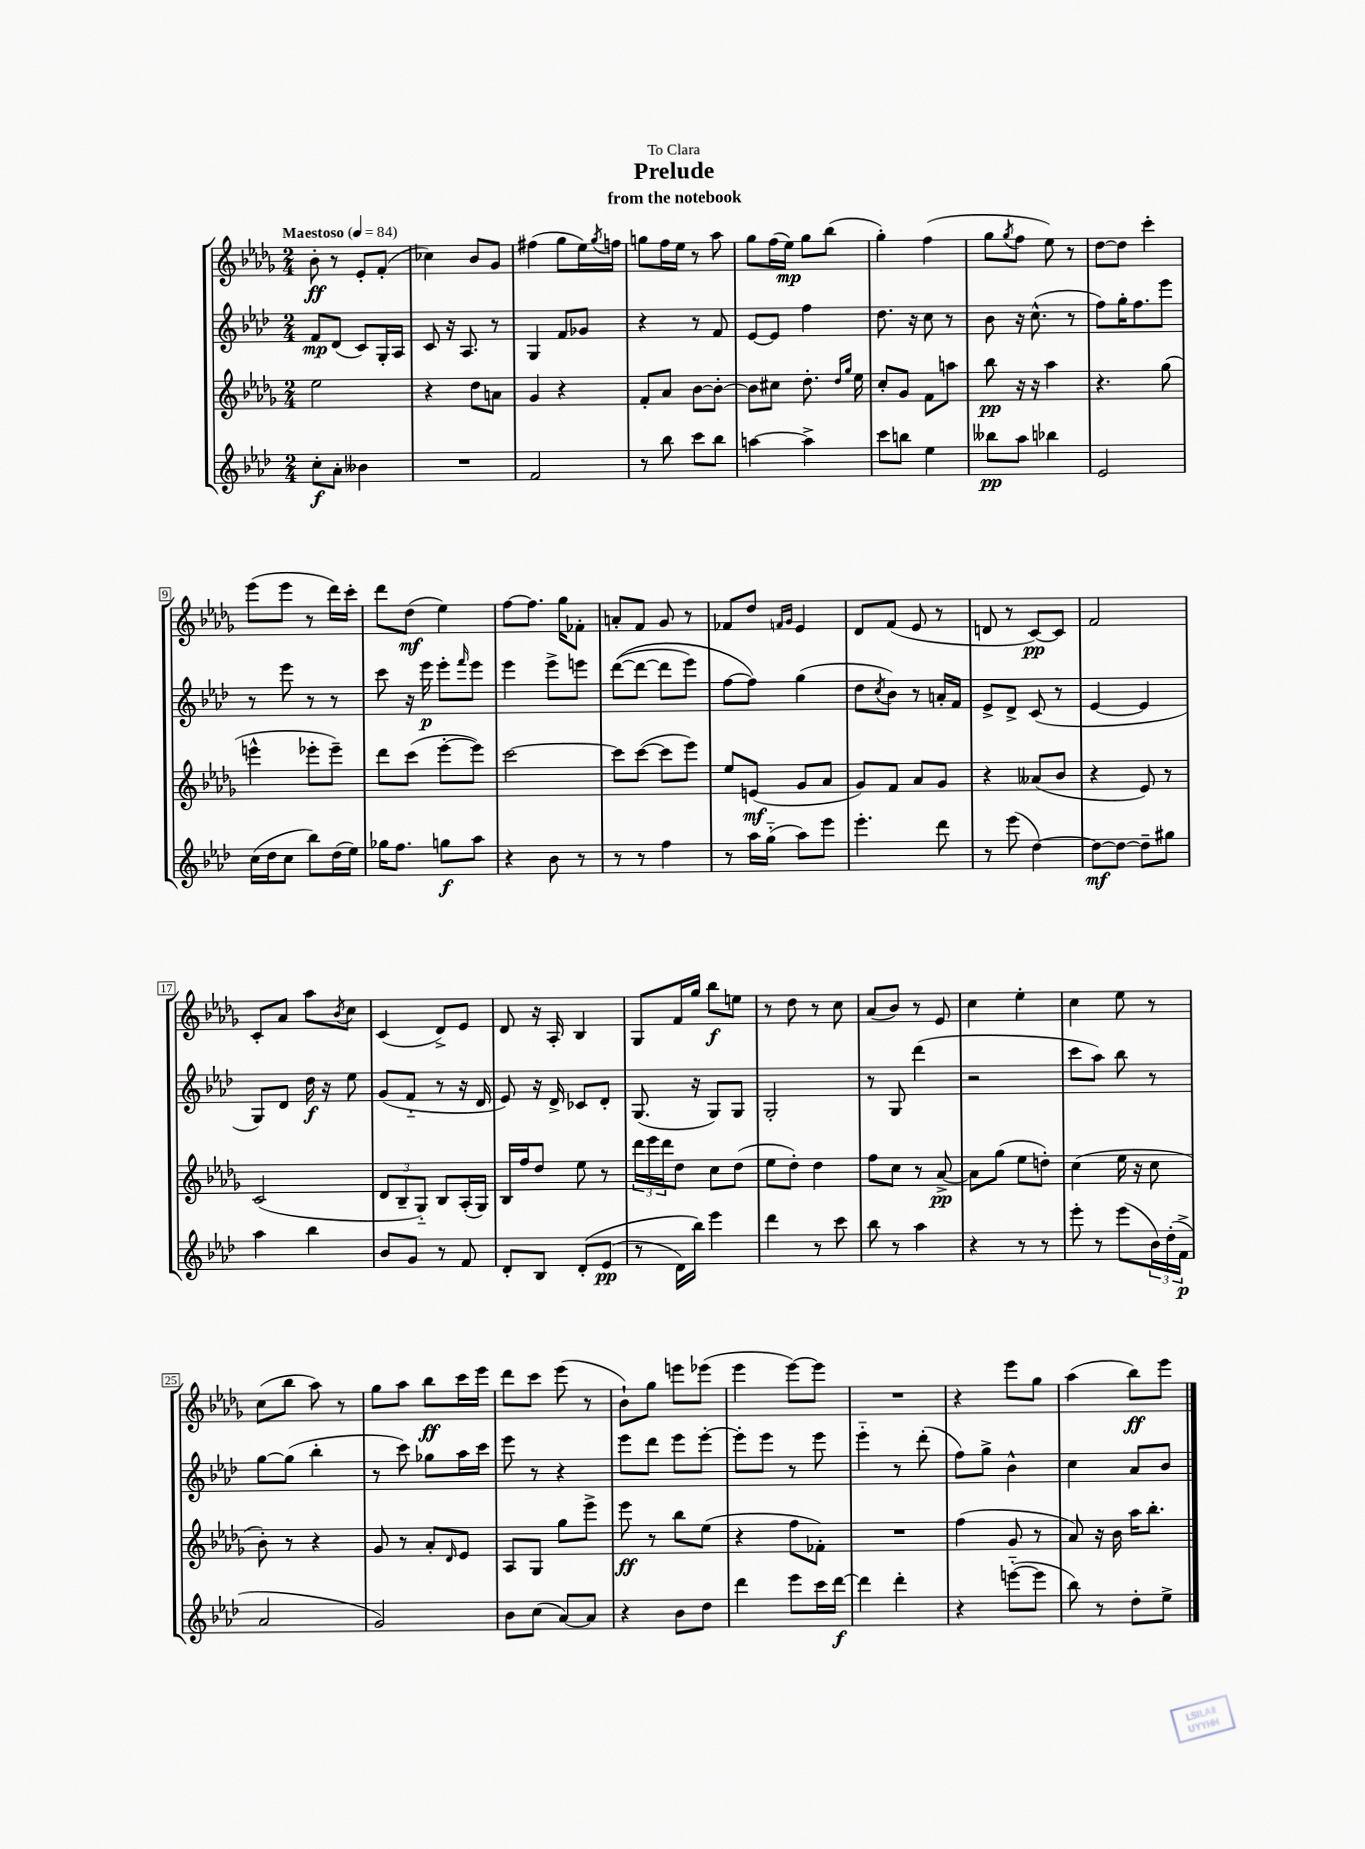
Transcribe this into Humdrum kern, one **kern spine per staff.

**kern	**dynam	**kern	**dynam	**kern	**dynam	**kern	**dynam
*part4	*part4	*part3	*part3	*part2	*part2	*part1	*part1
*staff4	*staff4	*staff3	*staff3	*staff2	*staff2	*staff1	*staff1
*clefG2	*	*clefG2	*	*clefG2	*	*clefG2	*
*k[b-e-a-d-]	*	*k[b-e-a-d-g-]	*	*k[b-e-a-d-]	*	*k[b-e-a-d-g-]	*
*M2/4	*	*M2/4	*	*M2/4	*	*M2/4	*
*MM84	*	*MM84	*	*MM84	*	*MM84	*
=1	=1	=1	=1	=1	=1	=1	=1
!	!	!	!	!	!	!LO:TX:a:B:t=Maestoso	!
8cc'\L	f	2ee-\	.	8f/L	mp	8b-'\	ff
8a-'\J	.	.	.	(8d-/J	.	8r	.
4b--X\	.	.	.	8c/L)	.	8e-'/L	.
.	.	.	.	16G'/L	.	(8f'/J	.
.	.	.	.	16A-/JJ	.	.	.
=2	=2	=2	=2	=2	=2	=2	=2
2r	.	4r	.	8c/	.	4cc-X\)	.
.	.	.	.	16r	.	.	.
.	.	.	.	8.A-/	.	.	.
.	.	8dd-\L	.	.	.	8b-/L	.
.	.	8an\J	.	8r	.	8g-/J	.
=3	=3	=3	=3	=3	=3	=3	=3
2f/	.	4g-/	.	4G/	.	(4ff#X\	.
.	.	4r	.	8f/L	.	8gg-\L	.
.	.	.	.	8g-X/J	.	16ee-\L)	.
.	.	.	.	.	.	8qgg-/	.
.	.	.	.	.	.	16ffn\JJ	.
=4	=4	=4	=4	=4	=4	=4	=4
8r	.	8f'/L	.	4r	.	8ggn\L	.
8bb-\	.	8a-/J	.	.	.	16ff\L	.
.	.	.	.	.	.	16ee-\JJ	.
8ccc\L	.	[8b-\L	.	8r	.	8r	.
8bb-\J	.	8b-'\J_	.	8f/	.	8aa-\	.
=5	=5	=5	=5	=5	=5	=5	=5
[4aan\	.	8b-\L]	.	[8e-/L	.	8gg-\L	.
.	.	8cc#X\J	.	8e-/J]	.	(16ff\L	.
.	.	.	.	.	.	16ee-\JJ)	mp
4aa^\]	.	8.dd-'\	.	4ff\	.	8gg-\L	.
.	.	.	.	.	.	(8bb-\J	.
.	.	16qqdd-/LL	.	.	.	.	.
.	.	16qqgg-/JJ	.	.	.	.	.
.	.	16ee-\	.	.	.	.	.
=6	=6	=6	=6	=6	=6	=6	=6
8ccc\L	.	8cc'/L	.	8.dd-\	.	4gg-'\)	.
8bbn\J	.	8g-/J	.	.	.	.	.
.	.	.	.	16r	.	.	.
4ee-\	.	8f\L	.	8cc\	.	(4ff\	.
.	.	8aan\J	.	8r	.	.	.
=7	=7	=7	=7	=7	=7	=7	=7
8bb--X\L	pp	8bb-\	pp	8b-\	.	8gg-\L	.
.	.	.	.	.	.	8qgg-/	.
8aa-\J	.	16r	.	16r	.	8ff\J	.
.	.	16r	.	(8.cc^^\	.	.	.
4bb-X\	.	4aa-\	.	.	.	8ee-\)	.
.	.	.	.	8r	.	8r	.
=8	=8	=8	=8	=8	=8	=8	=8
2e-/	.	4.r	.	8ff\L)	.	[8dd-\L	.
.	.	.	.	16gg'\K	.	8dd-\J]	.
.	.	.	.	8.ff\	.	.	.
.	.	.	.	.	.	4ccc'\	.
.	.	(8gg-\	.	8eee-\J	.	.	.
!!LO:LB:g=z
=9	=9	=9	=9	=9	=9	=9	=9
(16cc\LL	.	4eeen^^\	.	8r	.	(8eee-\L	.
16dd-\J	.	.	.	.	.	.	.
8cc\J	.	.	.	8eee-\	.	8eee-\J	.
8bb-\L)	.	8eee-X'\L	.	8r	.	8r	.
(16dd-\L	.	8eee-~\J)	.	8r	.	16ddd-\LL)	.
16ee-\JJ)	.	.	.	.	.	16ccc'\JJ	.
=10	=10	=10	=10	=10	=10	=10	=10
16gg-X\KL	.	8ddd-\L	.	8ccc\	.	8ddd-\L	.
8.ff\J	.	.	.	.	.	.	.
.	.	(8ccc\J	.	16r	.	(8dd-\J	mf
.	.	.	.	16eee-\	p	.	.
8ggn\L	f	[8eee-'\L	.	8eee-'\L	.	4ee-\)	.
.	.	.	.	16qqfff/	.	.	.
8aa-\J	.	8eee-\J])	.	8eee-\J	.	.	.
=11	=11	=11	=11	=11	=11	=11	=11
4r	.	[2ccc\	.	4eee-\	.	[8ff\L	.
.	.	.	.	.	.	8.ff\J]	.
8b-\	.	.	.	8eee-^\L	.	.	.
.	.	.	.	.	.	16gg-\KL	.
8r	.	.	.	8eeen\J	.	8f-X'\J	.
=12	=12	=12	=12	=12	=12	=12	=12
8r	.	8ccc\L]	.	(([8ddd-\L	.	8an'/L	.
8r	.	([8ccc\J	.	8ddd-\J_	.	8f/J	.
4ff\	.	8ccc\L]	.	8ddd-\L]	.	8g-/	.
.	.	8eee-\J)	.	8eee-\J)	.	8r	.
=13	=13	=13	=13	=13	=13	=13	=13
8r	.	8ee-/L	.	[8ff\L	.	8f-X/L	.
16aa-\LL	.	(8en/J	mf	8ff\J])	.	8dd-/J	.
(16gg\JJ	.	.	.	.	.	.	.
.	.	.	.	.	.	16qqfn/LL	.
.	.	.	.	.	.	16qqg-/JJ	.
8aa-\L)	.	8g-/L	.	(4gg\	.	4e-/	.
8eee-\J	.	8a-/J	.	.	.	.	.
=14	=14	=14	=14	=14	=14	=14	=14
4.eee-'\	.	8g-/L)	.	8dd-\L	.	8d-/L	.
.	.	.	.	8qcc/	.	.	.
.	.	8f/J	.	8b-\J)	.	(8f/J	.
.	.	8a-/L	.	8r	.	8e-/	.
8ddd-\	.	8g-/J	.	16an'/LL	.	8r	.
.	.	.	.	16f/JJ	.	.	.
=15	=15	=15	=15	=15	=15	=15	=15
8r	.	4r	.	8e-^/L	.	8dn/	.
(8eee-\	.	.	.	8d-^/J	.	8r	.
[4dd-\)	.	(8a--X/L	.	(8c/	.	[8c/L)	pp
.	.	8b-/J	.	8r	.	8c/J]	.
=16	=16	=16	=16	=16	=16	=16	=16
8dd-\L_	mf	4r	.	[4e-/	.	2f/	.
8dd-\J_	.	.	.	.	.	.	.
8dd-~\L]	.	8e-/)	.	4e-/]	.	.	.
8gg#X\J	.	8r	.	.	.	.	.
!!LO:LB:g=z
=17	=17	=17	=17	=17	=17	=17	=17
4aa-\	.	(2c/	.	8G/L)	.	8c'/L	.
.	.	.	.	8d-/J	.	8a-/J	.
4bb-\	.	.	.	16dd-\	f	8aa-\L	.
.	.	.	.	16r	.	.	.
.	.	.	.	.	.	8qb-/	.
.	.	.	.	8ee-\	.	8cc\J	.
=18	=18	=18	=18	=18	=18	=18	=18
8b-/L	.	12d-/L	.	(8g/L	.	(4c/	.
.	.	12B-~/	.	.	.	.	.
8g/J	.	.	.	8f/J	.	.	.
.	.	12G-/J)	.	.	.	.	.
8r	.	8B-/L	.	8r	.	8d-^/L)	.
8f/	.	(16A-'/L	.	16r	.	8e-/J	.
.	.	16G-/JJ)	.	16d-/	.	.	.
=19	=19	=19	=19	=19	=19	=19	=19
8d-'/L	.	16B-/LL	.	8e-/)	.	8d-/	.
.	.	16ff/J	.	.	.	.	.
8B-/J	.	8dd-/J	.	16r	.	16r	.
.	.	.	.	16d-^/	.	16A-'/	.
(8d-'/L	.	8ee-\	.	8c-X/L	.	4B-/	.
(8e-/J	pp	8r	.	8d-'/J	.	.	.
=20	=20	=20	=20	=20	=20	=20	=20
8r	.	24ddd-\LL	.	(8.G/	.	8G-/L	.
.	.	24eee-\	.	.	.	.	.
.	.	24ddd-\J	.	.	.	.	.
16d-\LL)	.	8dd-\J	.	.	.	16f/L	.
16bb-\JJ)	.	.	.	16r	.	16gg-/JJ	.
4eee-\	.	8cc\L	.	8G/L)	.	8bb-\L	f
.	.	(8dd-\J	.	8G/J	.	8een\J	.
=21	=21	=21	=21	=21	=21	=21	=21
4ddd-\	.	8ee-\L	.	2G'/	.	8r	.
.	.	8dd-'\J)	.	.	.	8dd-\	.
8r	.	4dd-\	.	.	.	8r	.
8ccc\	.	.	.	.	.	8cc\	.
=22	=22	=22	=22	=22	=22	=22	=22
8bb-\	.	8ff\L	.	8r	.	(8a-/L	.
8r	.	8cc\J	.	8G/	.	8b-/J)	.
4aa-\	.	8r	.	(4ddd-\	.	8r	.
.	.	[8a-^/	pp	.	.	8e-/	.
=23	=23	=23	=23	=23	=23	=23	=23
4r	.	8a-\L]	.	2r	.	4cc\	.
.	.	(8gg-\J	.	.	.	.	.
8r	.	8ee-\L	.	.	.	4ee-'\	.
8r	.	8ddn'\J)	.	.	.	.	.
=24	=24	=24	=24	=24	=24	=24	=24
8eee-'\	.	(4cc\	.	8ccc\L	.	4cc\	.
8r	.	.	.	8aa-\J)	.	.	.
(8eee-\L	.	16ee-\	.	8bb-\	.	8ee-\	.
.	.	16r	.	.	.	.	.
24b-\L)	.	8cc\	.	8r	.	8r	.
(24dd-'\	.	.	.	.	.	.	.
24f^\JJ	p	.	.	.	.	.	.
!!LO:LB:g=z
=25	=25	=25	=25	=25	=25	=25	=25
2a-/	.	8b-'\)	.	[8gg\L	.	(8cc\L	.
.	.	8r	.	(8gg\J]	.	8bb-\J	.
.	.	4r	.	4bb-'\	.	8aa-\)	.
.	.	.	.	.	.	8r	.
=26	=26	=26	=26	=26	=26	=26	=26
2g/)	.	8g-/	.	8r	.	8gg-\L	.
.	.	8r	.	8ccc\)	.	8aa-\J	.
.	.	8a-'/L	.	8gg-X\L	.	8bb-\L	ff
.	.	16qqd-/	.	.	.	.	.
.	.	8e-/J	.	16aa-\L	.	16ccc\L	.
.	.	.	.	16ccc\JJ	.	16eee-\JJ	.
=27	=27	=27	=27	=27	=27	=27	=27
8b-\L	.	8A-/L	.	8eee-\	.	8ddd-\L	.
(8cc\J	.	8G-/J	.	8r	.	8ccc\J	.
[8a-/L)	.	8gg-\L	.	4r	.	(8eee-\	.
8a-/J]	.	8eee-^\J	.	.	.	8r	.
=28	=28	=28	=28	=28	=28	=28	=28
4r	.	8eee-\	ff	8eee-\L	.	8b-`\L)	.
.	.	8r	.	8ddd-\J	.	8gg-\J	.
8b-\L	.	8bb-\L	.	8eee-\L	.	8eeen\L	.
8dd-\J	.	(8ee-\J	.	[8eee-'\J	.	(8eee-X\J	.
=29	=29	=29	=29	=29	=29	=29	=29
4ddd-\	.	4r	.	8eee-'\L]	.	4eee-\	.
.	.	.	.	8eee-\J	.	.	.
8eee-\L	.	8ff\L	.	8r	.	[8eee-\L)	.
16ccc\L	.	8f-X'\J)	.	8eee-\	.	8eee-\J]	.
[16ddd-\JJ	f	.	.	.	.	.	.
=30	=30	=30	=30	=30	=30	=30	=30
4ddd-\]	.	2r	.	4eee-\	.	2r	.
4ddd-'\	.	.	.	8r	.	.	.
.	.	.	.	(8ddd-'\	.	.	.
=31	=31	=31	=31	=31	=31	=31	=31
4r	.	(4ff\	.	8ff\L)	.	4r	.
.	.	.	.	8gg^\J	.	.	.
([8eeen\L	.	8g-/	.	4b-^^\	.	8eee-\L	.
8eee\J]	.	8r	.	.	.	8gg-\J	.
=32	=32	=32	=32	=32	=32	=32	=32
8bb-\)	.	8a-/)	.	4cc\	.	(4aa-\	.
8r	.	16r	.	.	.	.	.
.	.	16b-\	.	.	.	.	.
8dd-'\L	.	16aa-\KL	.	8a-/L	.	8bb-\L)	ff
.	.	8.bb-'\J	.	.	.	.	.
8ee-^\J	.	.	.	8b-/J	.	8eee-\J	.
==	==	==	==	==	==	==	==
*-	*-	*-	*-	*-	*-	*-	*-
